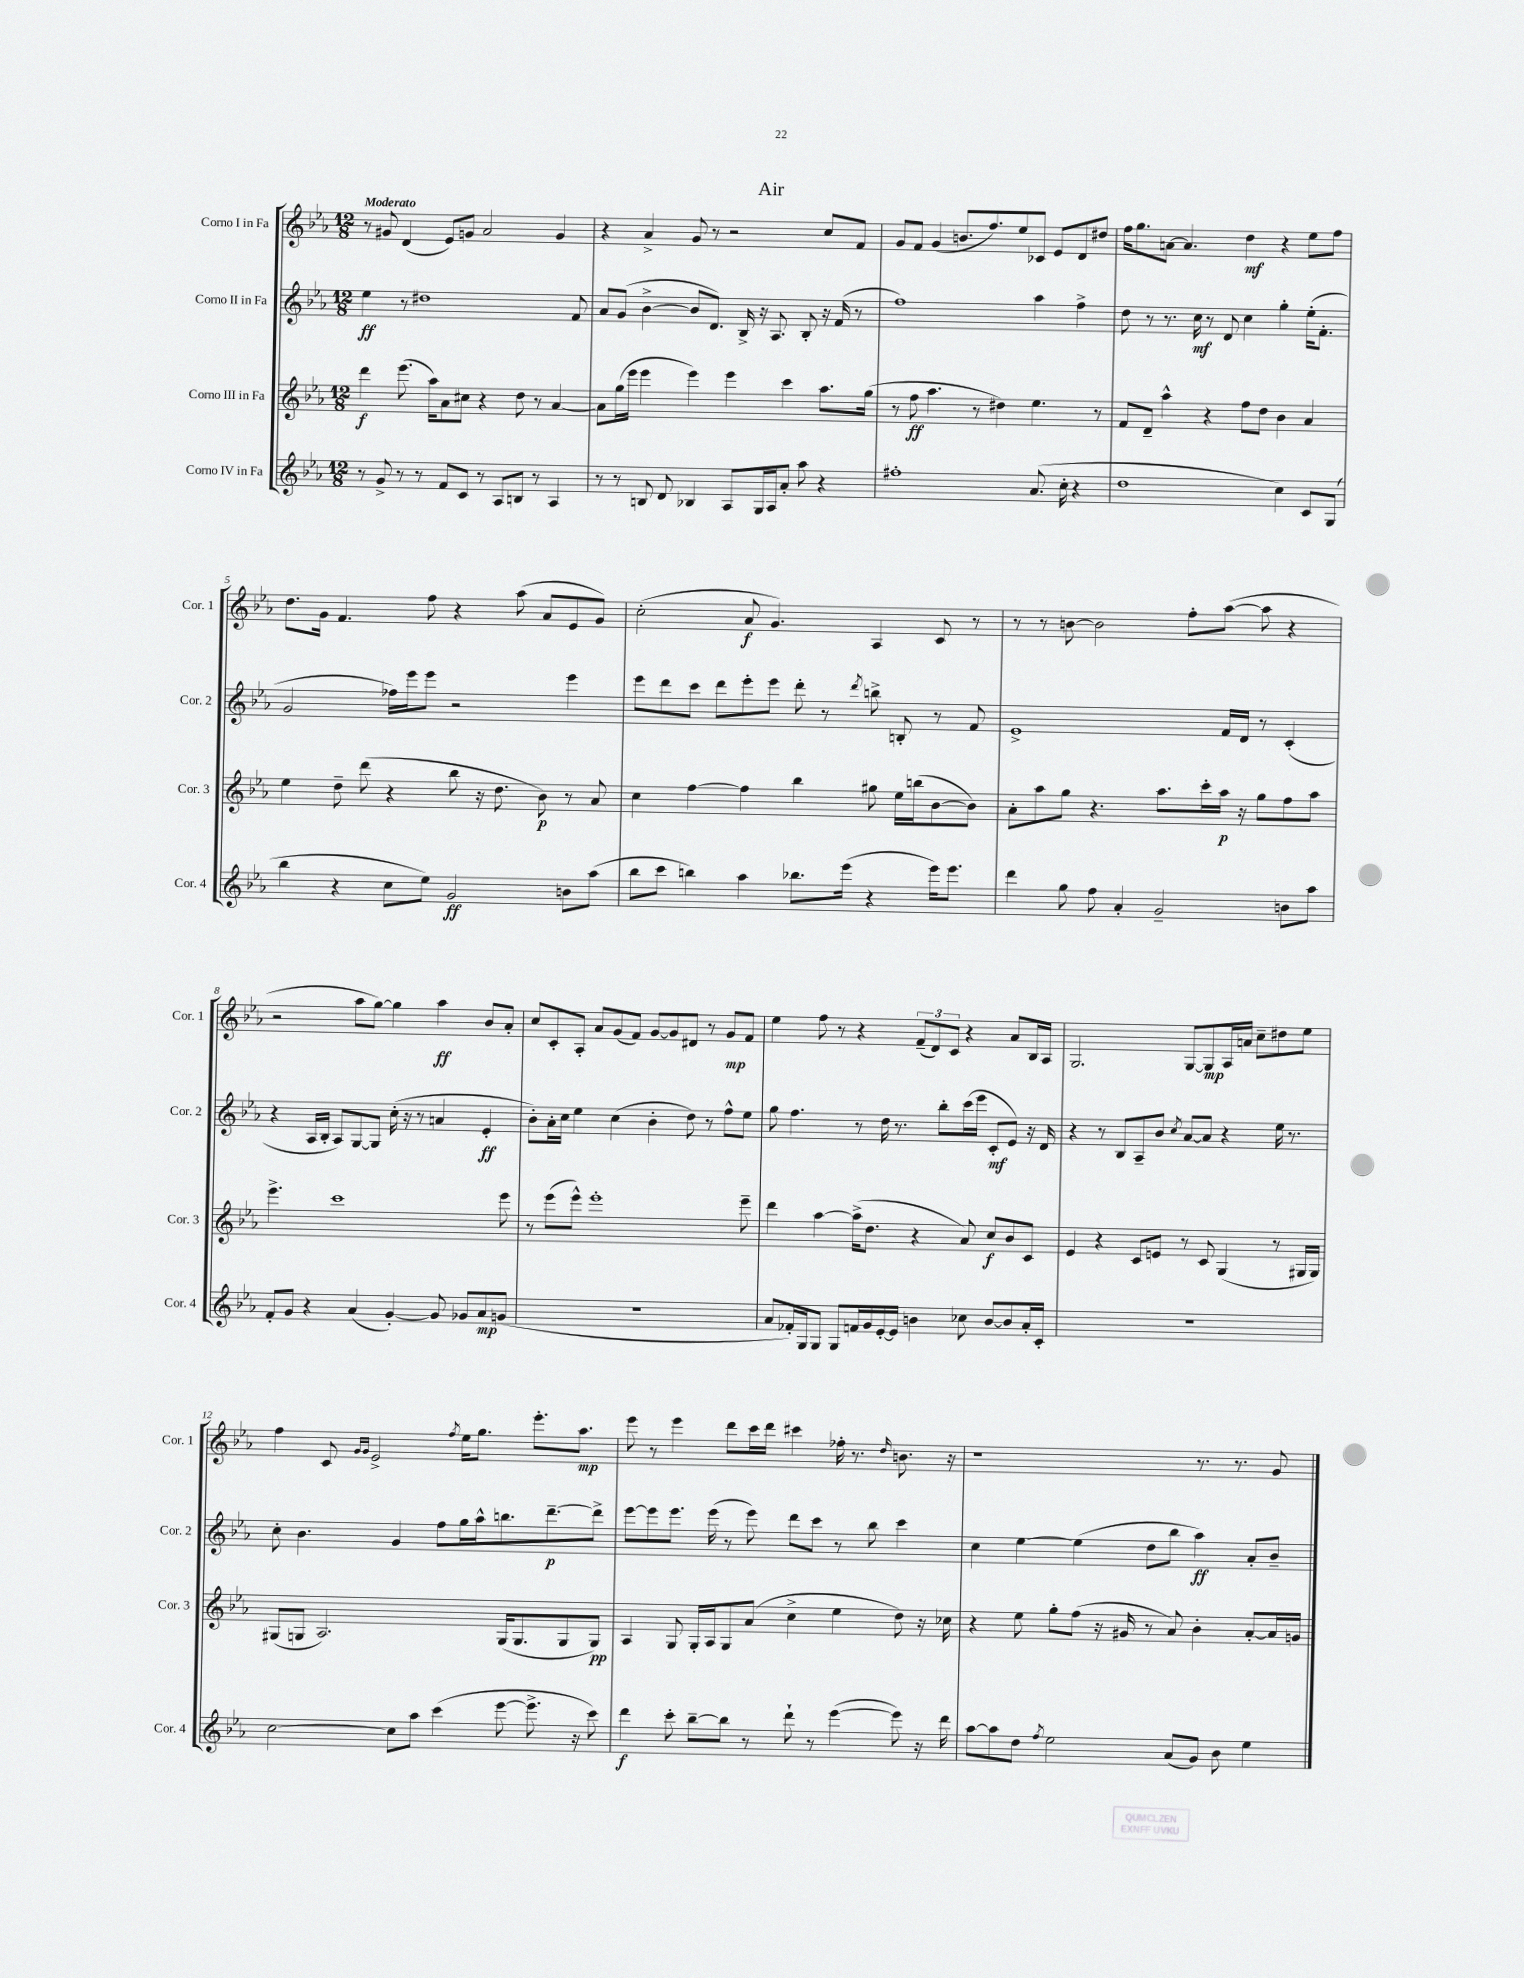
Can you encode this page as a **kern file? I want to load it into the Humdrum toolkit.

**kern	**kern	**kern	**kern
*staff4	*staff3	*staff2	*staff1
*clefG2	*clefG2	*clefG2	*clefG2
*k[b-e-a-]	*k[b-e-a-]	*k[b-e-a-]	*k[b-e-a-]
*M12/8	*M12/8	*M12/8	*M12/8
8r	4ddd	4ee-	8r
8g^	.	.	8g#
8r	(8.eee-	8r	(4d
8r	.	1dd#	.
.	16aa-)	.	.
8f	8a-	.	8e-)
8c	8cc#	.	8g
8r	4r	.	2a-
8A-	.	.	.
8B	8dd	.	.
8r	8r	.	.
4A-	[4a-	.	4g
.	.	8f	.
=	=	=	=
8r	8a-]	8a-	4r
8r	(16gg	(8g	.
.	16eee-	.	.
8B	4eee-	[4b-^	4a-^
8d	.	.	.
4B-	4eee-)	8b-]	8g
.	.	8.d)	8r
8A-	4eee-	.	2r
.	.	16B-^	.
16G	.	16r	.
16A-	.	8.A-	.
8a-'	4ccc	.	.
8aa-	.	8B-'	.
4r	8.aa-	16r	8cc
.	.	(16f	.
.	.	8r	8f
.	(16gg	.	.
=	=	=	=
1ff#'	8r	1ff)	8g
.	8ff	.	8f
.	4.aa-	.	(4g
.	.	.	8.b
.	8r	.	.
.	.	.	8.ff)
.	4dd#)	.	.
.	.	.	8ee-
(8.a-	4.ee-	4aa-	8c-
.	.	.	8e-
16cc'	.	.	.
4r	.	4ff^	8d
.	8r	.	8dd#
=	=	=	=
1dd	8f	8dd	16ff
.	.	.	8.gg
.	8d~	8r	.
.	4aa-^^	8.r	[8a
.	.	.	4.a]
.	.	16cc	.
.	4r	8r	.
.	.	8d	.
.	8ff	4cc	4dd
.	8dd	.	.
4cc)	4b-	4gg'	4r
8c	4a-	(16ee-'	8ee-
.	.	8.f'	.
(8G	.	.	8ff
=	=	=	=
4bb-	4ee-	2g	8.dd
.	.	.	16g
4r	8dd~	.	4.f
.	(8ddd	.	.
8cc	4r	16ff-)	.
.	.	16eee-	.
8ee-)	.	8eee-	8ff
2g	8bb-	2r	4r
.	16r	.	.
.	8.dd	.	.
.	.	.	(8aa-
.	8b-)	.	8a-
8b	8r	4eee-	8e-
(8aa-	8a-	.	8g)
=	=	=	=
8bb-	4cc	8eee-	(2cc'
8ccc	.	8ddd	.
4bb)	[4ff	8ccc	.
.	.	8ddd	.
4aa-	4ff]	8eee-'	8a-
.	.	8eee-	4.g)
8.bb-	4bb-	8ddd'	.
.	.	8r	.
(16eee-	.	.	.
.	.	8qddd	.
4r	8gg#	8bb^	4A-
.	16ee-	8B'	.
.	(16bb	.	.
16eee-)	[8b-	8r	8c
8.eee-	.	.	.
.	8b-])	8f	8r
=	=	=	=
4ddd	8a-'	1e-^	8r
.	8aa-	.	8r
8gg	8gg	.	[8b
8ff	4.r	.	2b]
4a-'	.	.	.
2g~	8.aa-	.	.
.	.	.	8ff'
.	16ccc'	.	.
.	16aa-	16f	([8aa-
.	16r	16d	.
.	8gg	8r	8aa-]
8b	8ff	(4c'	4r
8aa-	8aa-	.	.
=	=	=	=
8f'	4.eee-^	4r	2r
8g	.	.	.
4r	.	16A-	.
.	.	16B-'	.
.	1ccc	8A-)	.
(4a-	.	[8G	8aa-
.	.	8G]	[8gg)
[4g')	.	(16cc'	4gg]
.	.	16r	.
.	.	8r	.
8g]	.	4a	4aa-
8g-	.	.	.
8a-	.	4e-'	8b-
(8g	8eee-	.	8a-'
=	=	=	=
1.r	8r	8b-')	8cc
.	(8eee-	16a-'	8c'
.	.	16cc	.
.	8eee-^^)	4ee-	8A-'
.	1eee-'	.	8a-
.	.	(4cc	(8g
.	.	.	8f)
.	.	4b-'	[8g
.	.	.	8g]
.	.	8dd)	8d#
.	.	8r	8r
.	.	8ff^^	8g
.	8eee-~	8ee-	8f
=	=	=	=
8a-	4ddd	8gg	4ee-
16f-')	.	4.ff	.
16G	.	.	.
8G	[4aa-	.	8ff
8G	.	.	8r
16f	(16aa-^]	8r	4r
16g	8.dd	.	.
[16e-'	.	16dd	.
16e-]	.	8.r	.
4b	4r	.	(12f~
.	.	.	12d)
.	.	8bb-'	.
.	.	.	12c
8cc-	8a-)	(16ccc	4r
.	.	16eee-	.
[8b	8cc	8c'	.
8b]	8b-	8e-)	8a-
16a-'	8c	16r	16B-
16c'	.	16d	16A-
=	=	=	=
1.r	4e-	4r	2.G
.	4r	8r	.
.	.	8B-	.
.	8c	8A-~	.
.	8e	8b-	.
.	.	8qcc	.
.	8r	[8a-	[8G
.	8c	8a-]	8G]
.	(4G	4r	16A-
.	.	.	16a
.	.	.	8cc~
.	8r	16ee-	8dd#
.	.	8.r	.
.	16G#	.	8ee-
.	16G#)	.	.
=	=	=	=
[2cc	(8G#	8cc'	4ff
.	8G	4.b-	.
.	2.A-)	.	8c
.	.	.	16qqg
.	.	.	16qqg
.	.	.	2e-^
8cc]	.	4g	.
8aa-	.	.	.
(4ccc	.	8ff	.
.	.	.	8qff
.	.	16gg	16ee-
.	.	16aa-^^	8.gg
[8eee-	(16G	8.bb	.
.	8.G	.	.
8.eee-^]	.	.	8.eee-'
.	.	[8.ddd~	.
.	8G	.	.
16r	.	.	8.aa-
8ccc)	8G)	8ddd^]	.
=	=	=	=
4ddd	4A-	[8eee-	8eee-
.	.	8eee-]	8r
8ccc'	8G	8.eee-	4eee-
[8bb-~	16G'	.	.
.	16A-	(16eee-	.
8bb-]	8G	8r	8ddd
8r	(8a-	8eee-)	16ccc
.	.	.	16ddd
8ddd`	4cc^	8ddd	4ccc#
8r	.	8ccc	.
([4eee-	4ee-	8r	16ff-'
.	.	.	8.r
.	.	8bb-	.
.	.	.	16qqdd
8eee-])	8dd)	4ccc	8.b
16r	16r	.	.
16ddd	16cc-	.	16r
=	=	=	=
[8aa-	4r	4cc	1r
8aa-]	.	.	.
8dd	8ee-	[4ee-	.
8qff	.	.	.
2ee-	8gg'	.	.
.	(8ff	(4ee-]	.
.	16r	.	.
.	16g#	.	.
.	8r	8dd	.
(8a-	8a-)	8bb-	.
8g)	4b-'	4aa-)	8.r
8b-	.	.	.
.	.	.	8.r
4ee-	[8a-'	8a-'	.
.	16a-]	8b-~	8g
.	16g	.	.
==	==	==	==
*-	*-	*-	*-
